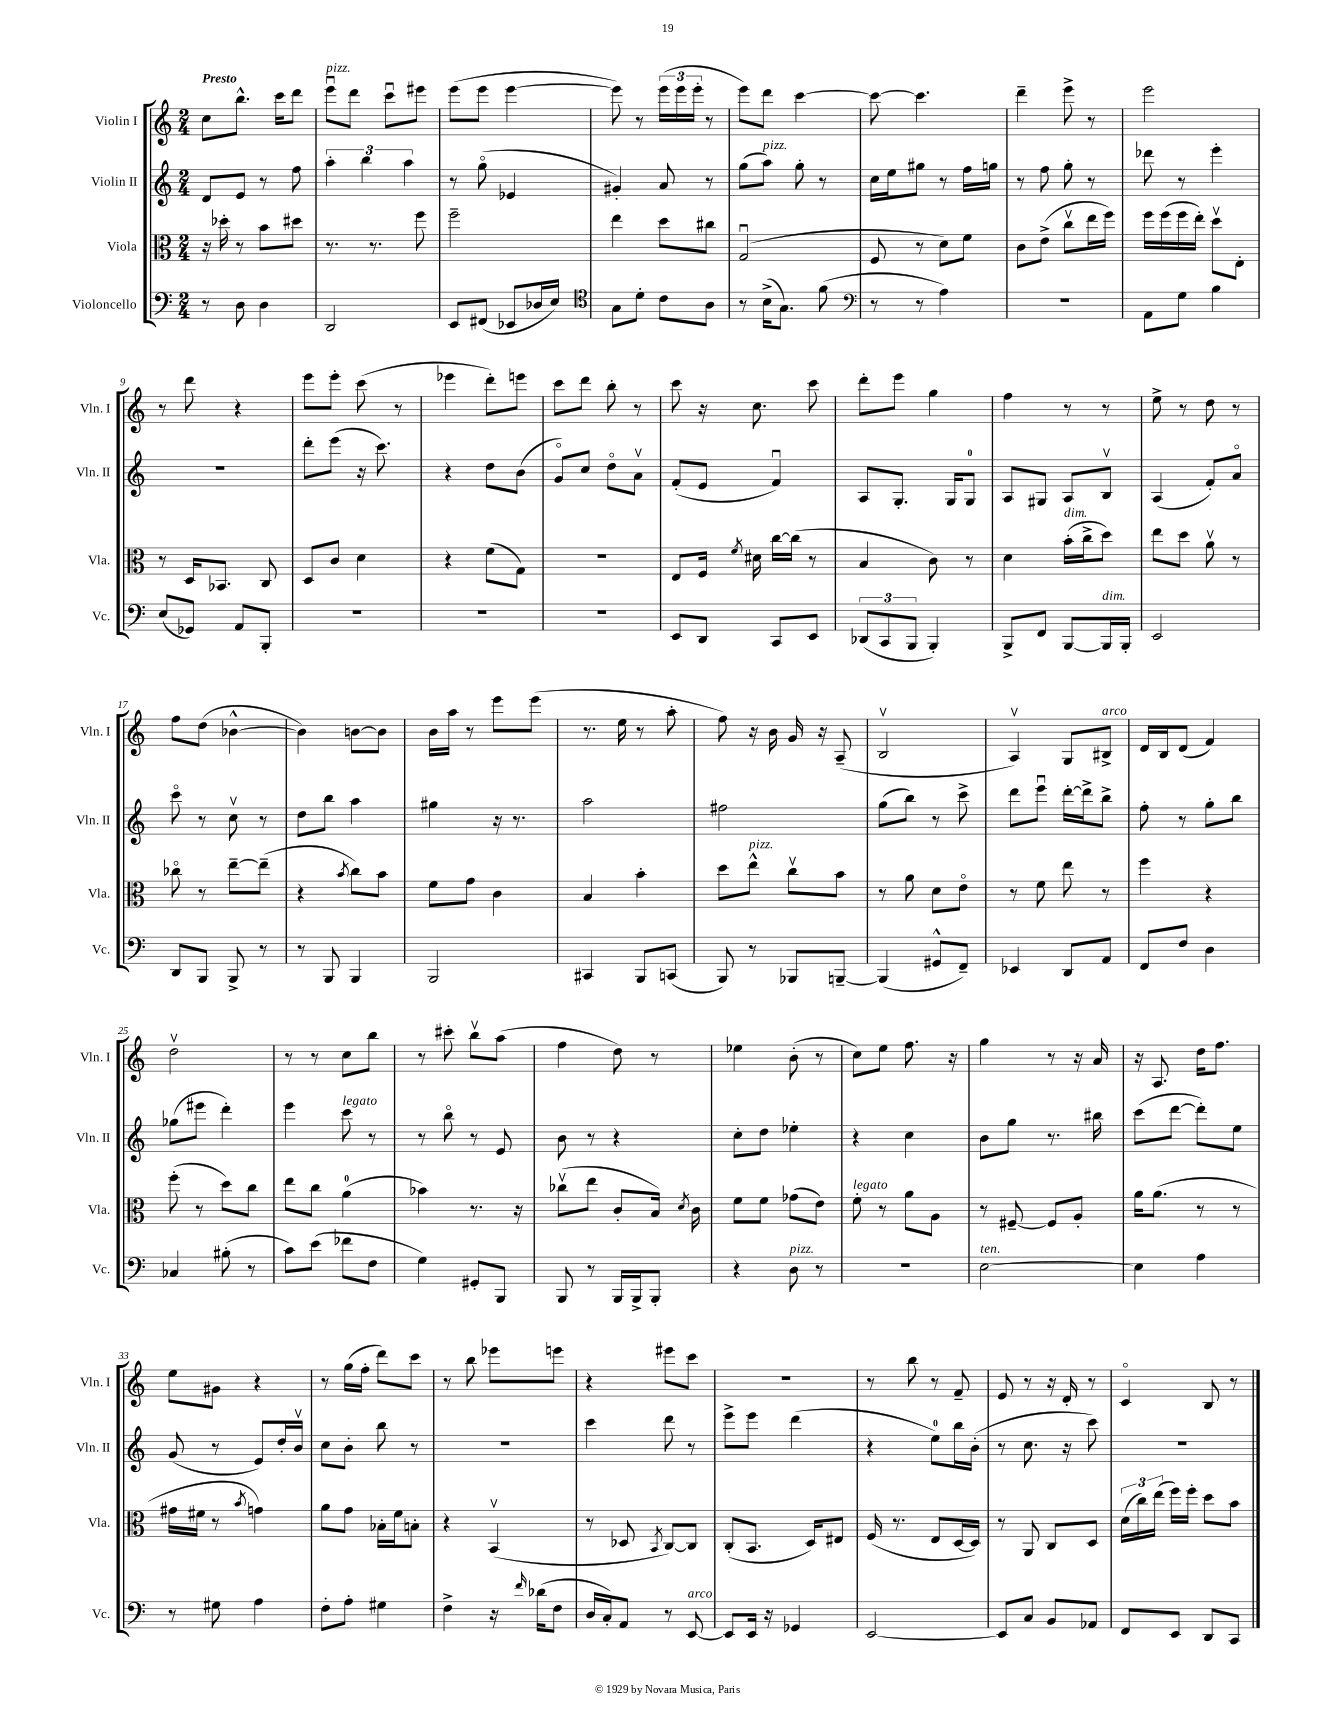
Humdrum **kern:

**kern	**kern	**kern	**kern
*part4	*part3	*part2	*part1
*staff4	*staff3	*staff2	*staff1
*I"Violoncello	*I"Viola	*I"Violin II	*I"Violin I
*I'Vc.	*I'Vla.	*I'Vln. II	*I'Vln. I
*clefF4	*clefC3	*clefG2	*clefG2
*k[]	*k[]	*k[]	*k[]
*M2/4	*M2/4	*M2/4	*M2/4
=1	=1	=1	=1
!	!	!	!LO:TX:a:B:t=Presto
8r	16r	8d/L	8cc\L
.	16dd-X'\	.	.
8D\	8r	8e/J	8.bb^^\J
4D\	8b\L	8r	.
.	.	.	16ccc\KL
.	8dd#X\J	8ff\	8ddd\J
=2	=2	=2	=2
!	!	!	!LO:TX:a:i:t=pizz.
2DD/	8.r	6aa'\	8eeeu\L
.	.	.	8ddd\J
.	.	6bb\	.
.	8.r	.	.
.	.	.	8cccu\L
.	.	6aa\	.
.	8ff\	.	8eee#X\J
=3	=3	=3	=3
8EE/L	2ff~\	8r	(8eee\L
(8FF#X/J	.	(8gg\	8eee\J
8EE-X/L	.	4e-X/	[4eee\
16D-X/L	.	.	.
16E/JJ)	.	.	.
=4	=4	=4	=4
*clefC4	*	*	*
8G\L	4ee\	4g#X'/)	8eee\])
8d'\J	.	.	8r
8c\L	8dd\L	8a/	(24eee\LL
.	.	.	24eee\
.	.	.	24eee'\JJ
8A\J	8cc#X\J	8r	8r
=5	=5	=5	=5
8r	(2Gu/	(8gg\L	8eee\L)
!	!	!LO:TX:a:i:t=pizz.	!
(16B^\KL	.	8aa\J)	8ddd\J
8.G\J)	.	.	.
.	.	8gg'\	[4ccc\
(8f\	.	8r	.
=6	=6	=6	=6
*clefF4	*	*	*
8r	8F/	16cc\LL	8ccc\_
.	.	16ee\J	.
8r	8r	8gg#X\J	4.ccc\]
4A\)	8d\L)	8r	.
.	8f\J	16ff\LL	.
.	.	16ggn\JJ	.
=7	=7	=7	=7
2r	8c\L	8r	4ddd~\
.	(8e^\J	8ff\	.
.	8ccv\L	8gg'\	8eee^\
.	16ee\L	8r	8r
.	16ff\JJ)	.	.
=8	=8	=8	=8
8AA\L	16ff\LL	8ddd-X\	2eee\
.	(16ff\	.	.
8G\J	16ff\	8r	.
.	16ee'\JJ)	.	.
4B\	8ddv\L	4eee'\	.
.	8E'\J	.	.
!!LO:LB:g=z
=9	=9	=9	=9
(8E/L	8r	2r	8r
8GG-X/J)	16D/KL	.	8ddd\
.	8.BB-X/J	.	.
8AA/L	.	.	4r
8BBB'/J	8C/	.	.
=10	=10	=10	=10
2r	8D/L	8ddd'\L	8eee\L
.	8c/J	(8eee\J	8eee'\J
.	4d\	16r	(8ccc\
.	.	8.ccc\)	.
.	.	.	8r
=11	=11	=11	=11
2r	4r	4r	4eee-X\
.	(8f\L	8dd\L	8ddd'\L)
.	8G\J)	(8b\J	8eeen\J
=12	=12	=12	=12
2r	2r	8g/L)	8ccc\L
.	.	8cc/J	8ddd\J
.	.	8dd\L	8bb'\
.	.	8av\J	8r
=13	=13	=13	=13
8EE/L	8E/L	(8f'/L	8ccc\
8DD/J	16F/Jk	8e/J	16r
.	8qf/	.	.
.	16d#X\	.	8.cc\
8CC/L	[16cc\LL	4fu/)	.
.	(16cc\JJ]	.	.
8EE/J	8r	.	8ccc\
=14	=14	=14	=14
(12DD-X/L	4B/	8A/L	8ddd'\L
12CC/	.	.	.
.	.	8.G'/J	8eee\J
12BBB/J	.	.	.
4BBB'/)	8c\)	.	4gg\
.	.	16G/KL	.
.	8r	8G/J	.
=15	=15	=15	=15
8BBB^/L	4d\	8A/L	4ff\
8FF/J	.	8G#X/J	.
!	!LO:TX:a:i:t=dim.	!	!
[8BBB/L	(16b'\LL	8A/L	8r
.	16cc^\J	.	.
!LO:TX:a:i:t=dim.	!	!	!
16BBB/L]	8dd\J)	8Bv/J	8r
16BBB'/JJ	.	.	.
=16	=16	=16	=16
2EE/	8ee\L	(4A/	8ee^\
.	8dd\J	.	8r
.	8av\	8f'/L)	8dd\
.	8r	8a/J	8r
!!LO:LB:g=z
=17	=17	=17	=17
8DD/L	8cc-X\	8ccc\	8ff\L
8BBB/J	8r	8r	(8dd\J
8BBB^/	[8ee~\L	8ccv\	[4b-X^^\
8r	(8ee~\J]	8r	.
=18	=18	=18	=18
8r	4r	8dd\L	4b-\])
8BBB/	.	8bb\J	.
.	8qb/	.	.
4BBB/	8cc\L)	4aa\	[8bn\L
.	8b\J	.	8b\J]
=19	=19	=19	=19
2BBB/	8f\L	4gg#X\	16b\LL
.	.	.	16aa\JJ
.	8g\J	.	8r
.	4c\	16r	8eee\L
.	.	8.r	.
.	.	.	(8eee\J
=20	=20	=20	=20
4CC#X/	4B/	2aa\	8.r
.	.	.	16ee\
8BBB/L	4b'\	.	8r
(8CCn/J	.	.	8aa'\
=21	=21	=21	=21
8BBB/)	8dd\L	2ff#X\	8ff\)
!	!LO:TX:a:i:t=pizz.	!	!
8r	8ee^^\J	.	16r
.	.	.	16b\
8BBB-X/L	8ccv\L	.	16g/
.	.	.	16r
[8BBBn~/J	8b\J	.	(8A~/
=22	=22	=22	=22
(4BBB/]	8r	(8gg\L	2Bv/
.	8a\	8bb\J)	.
8GG#X^^/L	8d\L	8r	.
8FF~/J)	8e\J	8ccc^\	.
=23	=23	=23	=23
4EE-X/	8r	8ddd\L	4Av/)
.	8f\	8eeeu\J	.
8DD/L	8ee\	[16ddd'\LL	8G/L
.	.	16ddd^\J]	.
!	!	!	!LO:TX:a:i:t=arco
8AA/J	8r	8bb^\J	8B#X^/J
=24	=24	=24	=24
8FF/L	4ff\	8ff'\	16d/LL
.	.	.	16B/J
8F/J	.	8r	(8d/J
4D\	4r	8gg'\L	4f/)
.	.	8bb\J	.
!!LO:LB:g=z
=25	=25	=25	=25
4C-X/	(8ff'\	(8gg-X\L	2ddv\
.	8r	8eee#X\J	.
(8B#X'\	8dd\L)	4ddd'\)	.
8r	8cc\J	.	.
=26	=26	=26	=26
8c\L)	8ee\L	4eee\	8r
(8e\J	8cc\J	.	8r
!	!	!LO:TX:a:i:t=legato	!
8f-X\L	(4a\	8ccc\	8cc\L
8F\J	.	8r	8bb\J
=27	=27	=27	=27
4G\)	4b-X\)	8r	8r
.	.	8bb\	8ccc#X'\
8GG#X'/L	8.r	8r	8bbv\L
8BBB/J	.	8e/	(8aa\J
.	16r	.	.
=28	=28	=28	=28
8BBB/	(8cc-Xv\L	8b\	4ff\
8r	8ee\J	8r	.
16BBB/LL	8c'/L	4r	8dd\)
16BBB^/J	.	.	.
8BBB'/J	16B/Jk)	.	8r
.	8qd/	.	.
.	16c\	.	.
=29	=29	=29	=29
4r	8f\L	8cc'\L	4ee-X\
.	8f\J	8dd\J	.
!LO:TX:a:i:t=pizz.	!	!	!
8D\	(8g-X\L	4ee-X'\	(8b'\
8r	8e\J)	.	8r
=30	=30	=30	=30
!	!LO:TX:a:i:t=legato	!	!
2r	8f'\	4r	8cc\L)
.	8r	.	8ee\J
.	8a\L	4cc\	8.ff\
.	8A\J	.	.
.	.	.	16r
=31	=31	=31	=31
!LO:TX:a:i:t=ten.	!	!	!
[2E\	8r	8b\L	4gg\
.	[8F#X~/	8gg\J	.
.	8F#/L]	8.r	8r
.	8A'/J	.	16r
.	.	16bb#X\	16a/
=32	=32	=32	=32
4E\]	16a\KL	(8ccc\L	16r
.	(8.a\J	.	8.A/
.	.	[8ddd\J	.
4A\	8r	8ddd'\L])	16dd\KL
.	.	.	8.ff\J
.	8r	8ee\J	.
!!LO:LB:g=z
=33	=33	=33	=33
8r	16g#X\LL	(8g/	8ee\L
.	16f#X\JJ	.	.
8G#X\	8r	8r	8g#X\J
.	8qb/	.	.
4A\	4gn\)	8e/L)	4r
.	.	16dd'/L	.
.	.	16bv/JJ	.
=34	=34	=34	=34
8F'\L	8a\L	8cc\L	8r
8A'\J	8g\J	8b'\J	(16gg\LL
.	.	.	16ff'\JJ
4G#X\	16B-X'\LL	8bb\	8ddd\L)
.	16f\J	.	.
.	8Bn'\J	8r	8ccc\J
=35	=35	=35	=35
4F^\	4r	2r	8r
.	.	.	8bb\
16r	(4BBv/	.	8eee-X\L
16qqf/	.	.	.
(16d-X\KL	.	.	.
8F\J	.	.	8eeen\J
=36	=36	=36	=36
16D/LL	8r	4ccc\	4r
16C'/J)	.	.	.
8AA/J	8D-X/	.	.
.	8qBB/	.	.
8r	[8C/L)	8ddd\	8eee#X\L
!LO:TX:a:i:t=arco	!	!	!
[8EE/	8C/J]	8r	8ccc\J
=37	=37	=37	=37
8EE/L]	(8C'/L	8eee^\L	2r
16EE/Jk	8.BB/J	8eee\J	.
16r	.	.	.
4GG-X/	.	(4ddd\	.
.	16D/KL)	.	.
.	8E#X/J	.	.
=38	=38	=38	=38
[2EE/	(16F/	4r	8r
.	8.r	.	.
.	.	.	8bb\
.	8E/L	8ee\L)	8r
.	[16D/L	16bb\L	8f~/
.	16D/JJ])	(16b'\JJ	.
=39	=39	=39	=39
8EE/L]	8r	8r	8e/
8C/J	8AA/	8.cc\	8r
8BB/L	8C/L	.	16r
.	.	16r	16d'/
8AA-X/J	8D/J	8ccc\)	8r
=40	=40	=40	=40
8FF/L	(24d\LL	2r	4c/
.	24cc\)	.	.
.	(24ee\JJ	.	.
8EE/J	16ff\LL)	.	.
.	16ff'\JJ	.	.
8DD/L	8dd\L	.	8B/
8CC/J	8b\J	.	8r
==	==	==	==
*-	*-	*-	*-
